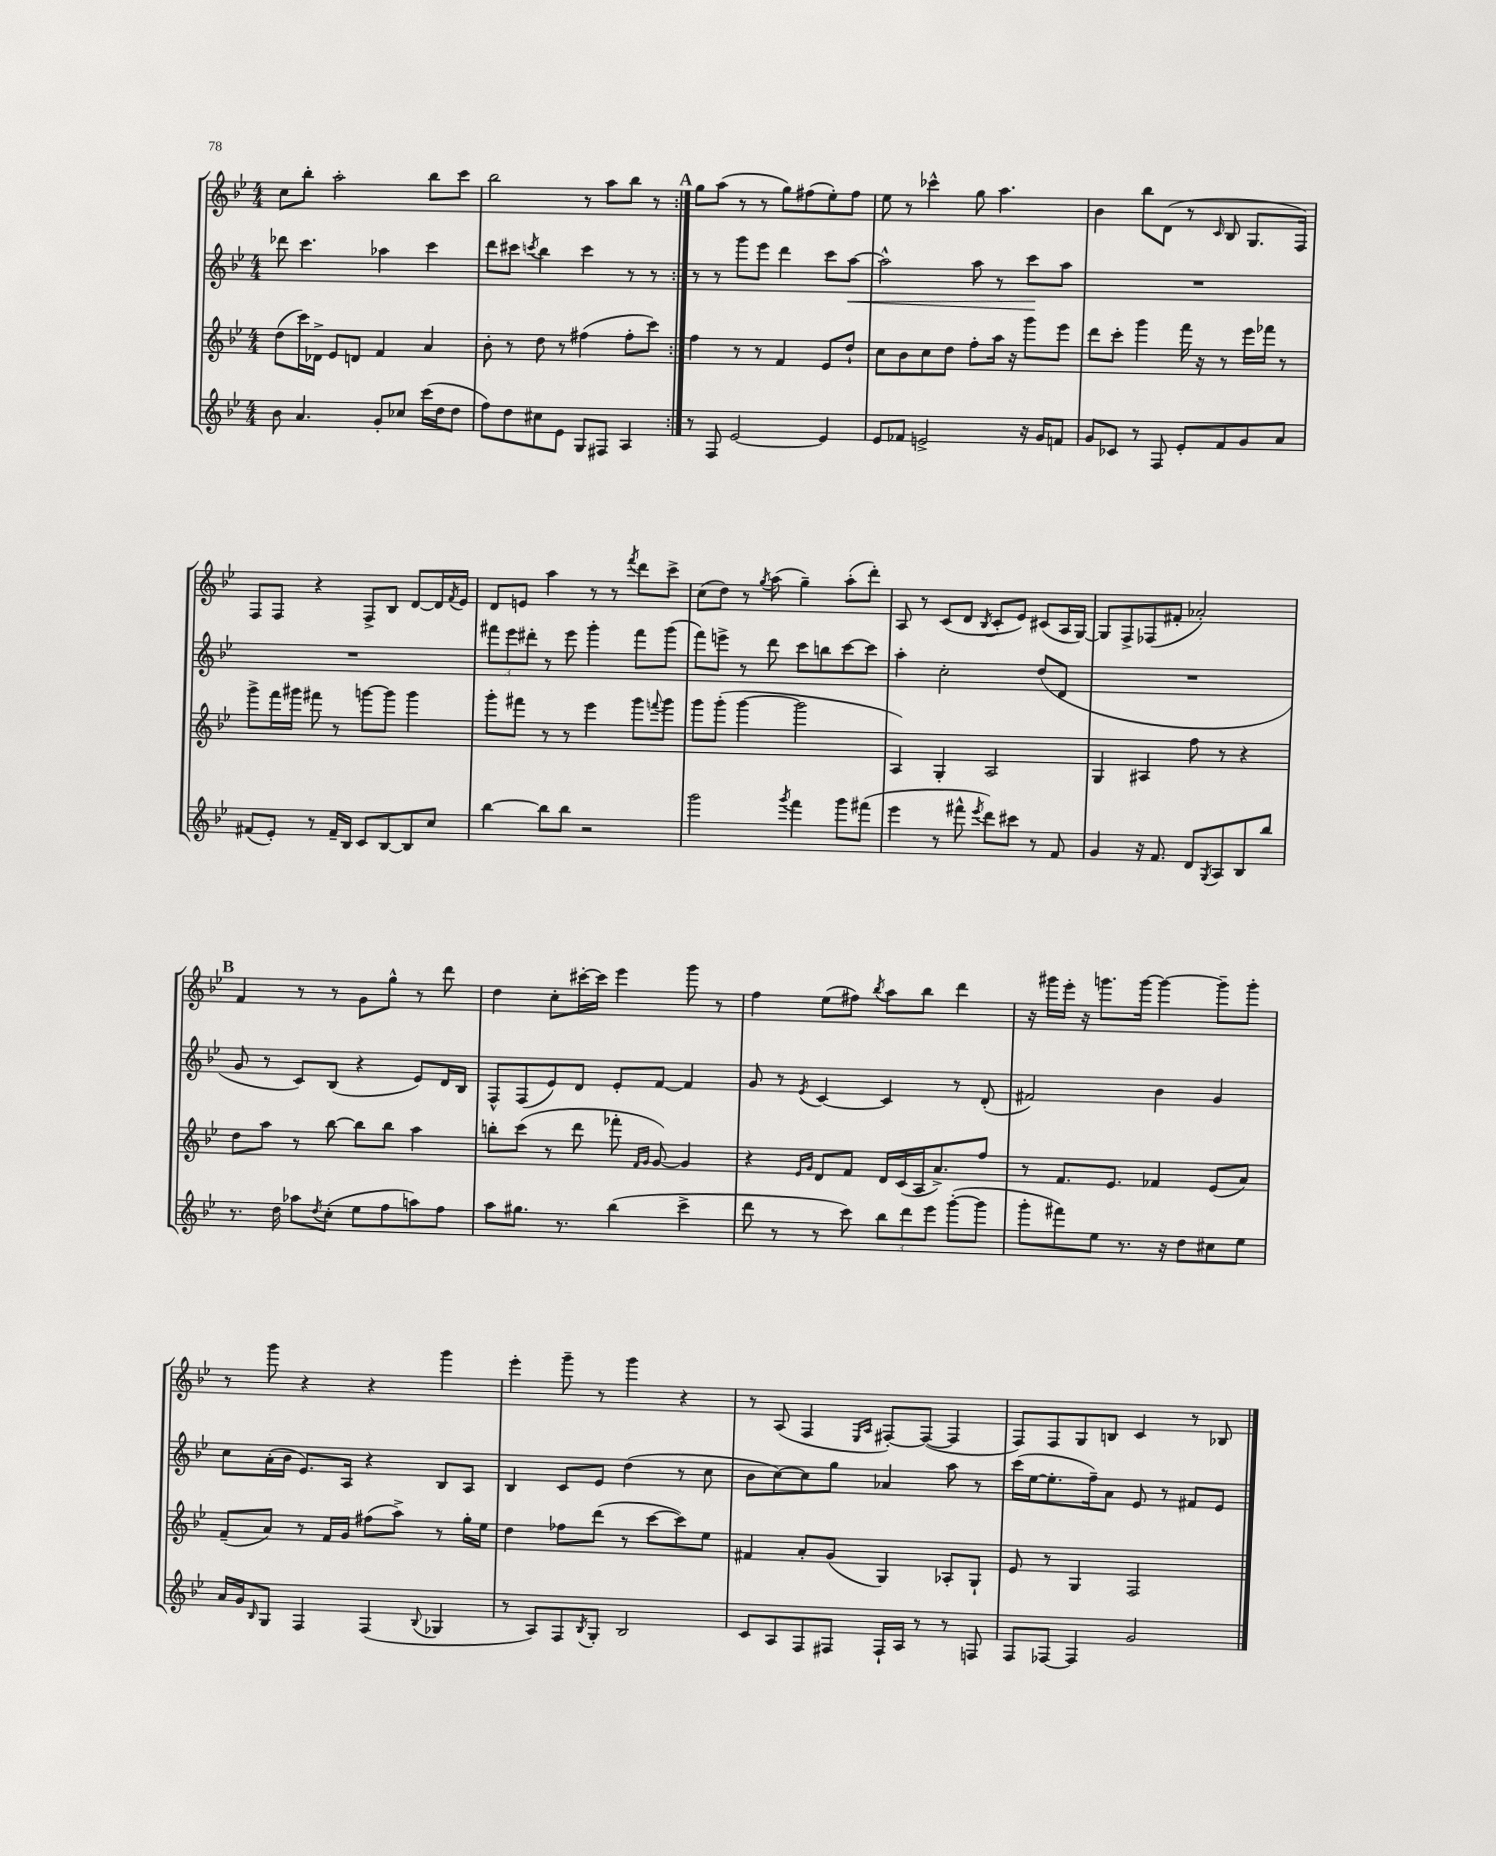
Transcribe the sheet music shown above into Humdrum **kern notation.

**kern	**kern	**kern	**kern
*staff4	*staff3	*staff2	*staff1
*clefG2	*clefG2	*clefG2	*clefG2
*k[b-e-]	*k[b-e-]	*k[b-e-]	*k[b-e-]
*M4/4	*M4/4	*M4/4	*M4/4
8b-	(8dd	8ddd-	8cc
4.a	16ccc)	4.ccc	8bb-'
.	16d-^	.	.
.	8e-	.	2aa'
.	8d	.	.
8g'	4f	4aa-	.
8cc-	.	.	.
(16ccc	4a	4ccc	8bb-
16dd	.	.	.
8dd	.	.	8ccc
=	=	=	=
8ff)	8b-'	8ddd	2bb-
8dd	8r	8ccc#	.
.	.	8qccc	.
8cc#	8dd	4bb-	.
8e-	8r	.	.
8G	(4ff#	4ccc	8r
8F#	.	.	8aa
4A	8ff#'	8r	8bb-
.	8ccc)	8r	8r
=:|!	=:|!	=:|!	=:|!
8r	4ff	8r	8gg
8F	.	8r	(8aa
[2e-	8r	8ggg	8r
.	8r	8eee-	8r
.	4f	4ddd	8gg)
.	.	.	(8ff#
4e-]	8e-	8ccc	8ee-')
.	8dd`	[8aa	8ff#
=	=	=	=
8e-	8cc	2aa^^]	8ee-
8f-	8b-	.	8r
2e^	8cc	.	4ccc-^^
.	8dd	.	.
.	8ff'	8aa	8gg
.	16aa	8r	4.aa
.	16r	.	.
16r	8ggg	8ccc	.
16g	.	.	.
8f	8eee-	8aa	.
=	=	=	=
8g	8ddd	1r	4b-
8c-	8ccc'	.	.
8r	4ggg	.	8bb-
8F	.	.	(8d
8e-'	16fff	.	8r
.	16r	.	.
.	.	.	16qqc
8f	8r	.	8B-
8g	16eee-	.	8.G
.	16fff-	.	.
8a	8r	.	.
.	.	.	16F)
=	=	=	=
(8f#	8ggg^	1r	8F
8e-')	16fff	.	8F
.	16ggg#	.	.
8r	8fff#	.	4r
16f#~	8r	.	.
16B-	.	.	.
8c	[8ggg	.	8F^
[8B-	8ggg]	.	8B-
8B-]	4ggg	.	[8d
8cc	.	.	16d]
.	.	.	8qf
.	.	.	16e-
=	=	=	=
[4bb-	8ggg'	12fff#	8d
.	.	12eee-	.
.	8fff#	.	8e
.	.	12ddd#'	.
8bb-]	8r	8r	4aa
8bb-	8r	8eee-	.
2r	4eee-	4ggg'	8r
.	.	.	8r
.	.	.	8qfff
.	8ggg	8fff#	8ddd
.	8qqfff	.	.
.	8ggg	(8ggg	8ccc^
=	=	=	=
2ggg	8ggg	8fff)	(8cc
.	(8ggg'	8eee^	8dd)
.	[4ggg	8r	8r
.	.	.	8qgg
.	.	8ddd	(8aa
8qggg	.	.	.
4fff	2ggg]	8ccc	4gg~)
.	.	8bb	.
8ggg	.	[8ccc	(8aa'
(8fff#	.	8ccc]	8ddd')
=	=	=	=
4eee-	4A)	4aa'	8A
.	.	.	8r
8r	4G'	2cc'	(8c
8fff#^^	.	.	8d
8qeee-	.	.	8qB-
8ddd)	2A	.	8c'
8ccc#	.	.	8e-)
8r	.	(8dd	(8c#
8f	.	8d	16A
.	.	.	[16G)
=	=	=	=
4g	4G	1r	8G]
.	.	.	8F^
16r	4A#	.	(8F-
8.f	.	.	.
.	.	.	8f#'
8d	8ff	.	2a-')
8qG	.	.	.
8A	8r	.	.
8B-	4r	.	.
8bb-	.	.	.
=	=	=	=
8.r	8dd	8g	4f
.	8aa	8r	.
16dd	.	.	.
8aa-	8r	8c)	8r
8qdd	.	.	.
(8cc'	[8bb-	(8B-	8r
8ee-	8bb-]	4r	8g
8ff	8bb-	.	8gg^^
8aa)	4aa	8e-)	8r
8ff	.	16d	8ddd
.	.	16B-	.
=	=	=	=
8aa	8bb'	8F^^	4dd
8.gg#	(8ccc	(8F	.
.	8r	8e-)	8cc'
8.r	.	.	.
.	8ddd	8d	[16ccc#'
.	.	.	16ccc#]
(4bb-	8fff-'	8e-'	4eee-
.	16qqf	.	.
.	16qqg	.	.
.	[8g)	[8f	.
4ccc^	4g]	4f]	8ggg
.	.	.	8r
=	=	=	=
8ddd	4r	8g	4ff
8r	.	8r	.
.	16qqe-	.	.
.	16qqg	8qe-	.
8r	8d	[4c	(8ee-
8ccc)	8f	.	8ff#)
.	.	.	8qbb-
12bb-	16d	4c]	8aa
.	(16c	.	.
12ddd	.	.	.
.	16A	.	8bb-
12eee-	.	.	.
.	8.a^)	.	.
([8ggg'	.	8r	4ddd
8ggg]	8ff	(8d'	.
=	=	=	=
8ggg'	8r	2f#)	16r
.	.	.	16ggg#
8fff#)	8.f	.	16eee-'
.	.	.	16r
8ee-	.	.	8.ggg
.	8.e-	.	.
8.r	.	.	.
.	.	.	[16ggg
.	4f-	4b-	4ggg_
16r	.	.	.
8dd	.	.	.
8cc#	(8e-	4g	8ggg~]
8ee-	8a)	.	8ggg'
=	=	=	=
16a	(8f~	8cc	8r
16g	.	.	.
16qqB-	.	.	.
8G	8a)	(16a'	8ggg
.	.	16b-	.
4F	8r	8.e-)	4r
.	16f	.	.
.	16g	16A	.
(4F	(8ff#	4r	4r
.	8aa^)	.	.
8qqB-	.	.	.
4G-	8r	8B-	4ggg
.	16gg'	8A	.
.	16ee-	.	.
=	=	=	=
8r	4dd	4B-	4eee-'
8A)	.	.	.
8F	8ff-	8c	8ggg~
8qB-	.	.	.
8G'	(8ddd	8e-	8r
2B-	8r	(4dd	4ggg
.	[8ccc	.	.
.	8ccc])	8r	4r
.	8ee-	8cc	.
=	=	=	=
8c	4f#	8b-	8r
8A	.	[8cc)	(8A
8F	8a'	8cc]	4F
8F#	(8g	8gg	.
.	.	.	16qqE-
.	.	.	16qqA
16F#`	4G)	4a-	[8F#')
16A	.	.	.
8r	.	.	(8F#_
8r	8A-'	8aa	4F#]
8F	8G`	8r	.
=	=	=	=
8F	8e-	(16ccc	8F)
.	.	[16ee-	.
[8F-	8r	8.ee-']	8F
4F-]	4G	.	8G
.	.	16ff~)	.
.	.	8a	8B
2g	2F	8e-	4c
.	.	8r	.
.	.	8f#	8r
.	.	8e-	8B-
==	==	==	==
*-	*-	*-	*-
